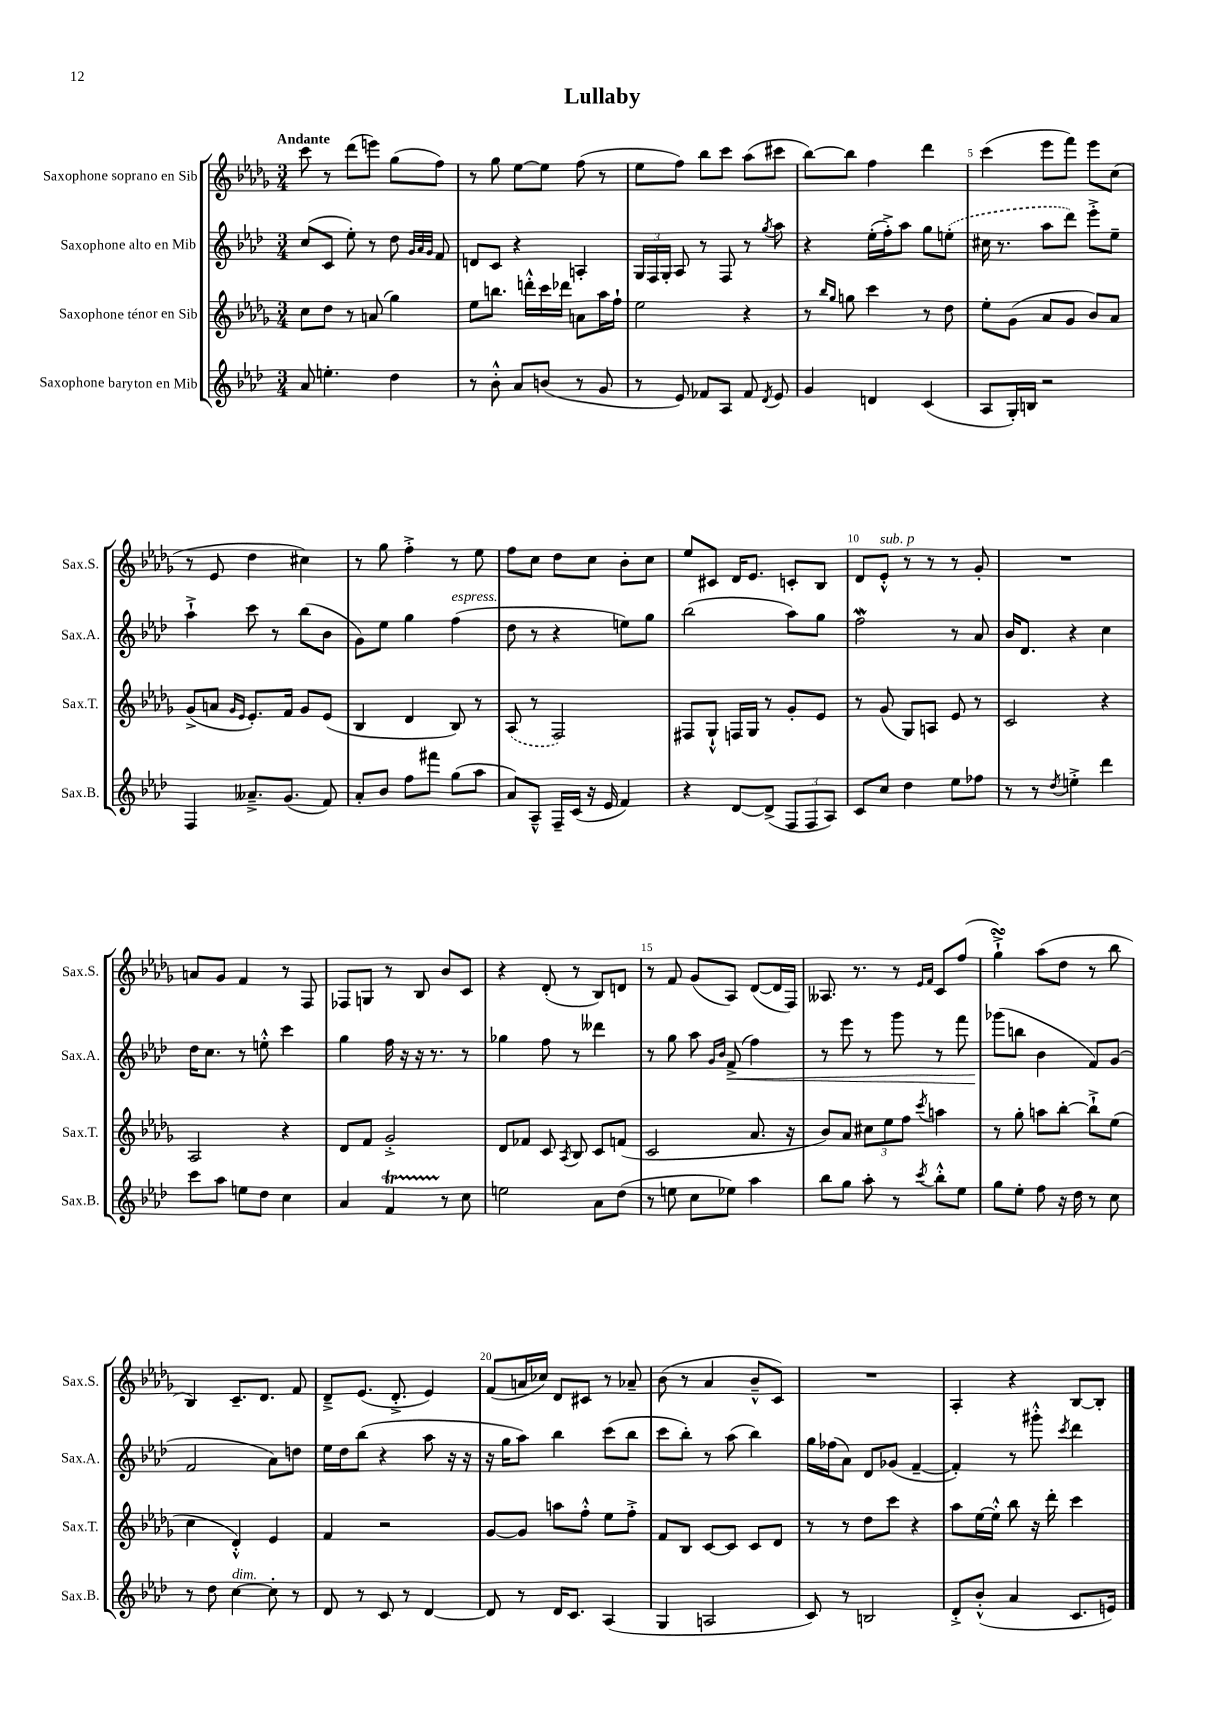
\header { title = "Lullaby" }
<<
\new StaffGroup <<
\new Staff = "s0" \with { instrumentName = "Saxophone soprano en Sib" shortInstrumentName = "Sax.S." } {
    \clef treble \key des \major \numericTimeSignature \time 3/4 \tempo "Andante"
    \autoBeamOff c'''8 r8 des'''8[( e'''8]) ges''8[( f''8]) |
    r8 ges''8 ees''8[~ ees''8] f''8( r8 |
    ees''8[ f''8]) bes''8[ c'''8] aes''8[( cis'''8] |
    bes''8[~) bes''8] f''4 des'''4 |
    c'''4( ees'''8[ f'''8]) ees'''8[ c''8]( |
    r8 ees'8 des''4 cis''4) |
    r8 ges''8 f''4-.-> r8 ees''8 |
    f''8[ c''8] des''8[ c''8] bes'8[-. c''8] |
    ees''8[ cis'8] des'16[ ees'8.] c'8[-. bes8] |
    des'8[ ees'8]-.-^^\markup { \italic "sub. p" } r8 r8 r8 ges'8-. |
    R2. |
    a'8[ ges'8] f'4 r8 f8 |
    fes8[ g8] r8 bes8 bes'8[ c'8] |
    r4 des'8-.( r8 bes8[) d'8] |
    r8 f'8 ges'8[( aes8]) des'8[~( des'16 f16]) |
    aeses8. r8. r8 \grace { ees'16[ f'16] } c'8[ f''8]( |
    ges''4-!->\turn) aes''8[( des''8] r8 bes''8 |
    bes4) c'8.[-- des'8.] f'8 |
    des'8[---> ees'8.]( des'8.-.-> ees'4) |
    f'8[( a'16 ces''16]) des'8[ cis'8] r8 aes'8-- |
    bes'8( r8 aes'4 bes'8[---^ c'8]) |
    R2. |
    aes4-. r4 bes8[~ bes8]-. \bar "|." |
}
\new Staff = "s1" \with { instrumentName = "Saxophone alto en Mib" shortInstrumentName = "Sax.A." } {
    \clef treble \key aes \major \numericTimeSignature \time 3/4
    \autoBeamOff c''8[( c'8] ees''8-.) r8 des''8 \grace { g'32[ aes'32 g'32] } f'8 |
    d'8[ c'8] r4 a4-. |
    \tuplet 3/2 { g16[ f16 g16]-. } aes8 r8 f8 r8 \acciaccatura { g''8 } aes''8 |
    r4 ees''16[-.( f''16-.->) aes''8] g''8[ \once \slurDashed e''8]-.( |
    cis''16 r8. aes''8[ des'''8]) ees'''8[-.-> ees''8]-- |
    aes''4-!-> c'''8 r8 bes''8[( bes'8] |
    g'8[) ees''8] g''4 f''4^\markup { \italic "espress." }( |
    des''8 r8 r4 e''8[) g''8] |
    bes''2( aes''8[) g''8] |
    f''2\mordent r8 aes'8 |
    bes'16[ des'8.] r4 c''4 |
    des''16[ c''8.] r8 e''8-.-^ c'''4 |
    g''4 f''16 r16 r16 r8. r8 |
    ges''4 f''8 r8 deses'''4 |
    r8 g''8 aes''8 \grace { g'16[ bes'16] } f'8->\<( f''4) |
    r8 ees'''8 r8 g'''8 r8 f'''8 |
    ges'''8[\!( b''8] bes'4 f'8[) g'8]( |
    f'2 aes'8[) d''8] |
    ees''16[ des''16 bes''8]( r4 aes''8 r16 r16 |
    r16 g''16[ aes''8]) bes''4 c'''8[( bes''8] |
    c'''8[ bes''8]-.) r8 aes''8( bes''4) |
    g''16[ fes''16( aes'8]) des'8[ ges'8]( f'4~-- |
    f'4-.) r8 gis'''8-.-^ \acciaccatura { c'''8 } des'''4 \bar "|." |
}
\new Staff = "s2" \with { instrumentName = "Saxophone ténor en Sib" shortInstrumentName = "Sax.T." } {
    \clef treble \key des \major \numericTimeSignature \time 3/4
    \autoBeamOff c''8[ des''8] r8 a'8( ges''4) |
    ees''8[ b''8.] d'''16[-.-^ c'''16 des'''16] a'8[ aes''16 f''16]-! |
    ees''2 r4 |
    r8 \grace { bes''16[ ges''16] } g''8 c'''4 r8 des''8 |
    ees''8[-. ges'8]( aes'8[ ges'8] bes'8[) aes'8] |
    ges'8[->( a'8] \grace { ges'16[ ees'16] } ees'8.[-.) f'16] ges'8[ ees'8]( |
    bes4 des'4 bes8) r8 |
    \once \slurDashed aes8( r8 f2) |
    fis8[ ges8]-!-^ f16[ ges16] r8 ges'8[-. ees'8] |
    r8 ges'8( ges8[) a8] ees'8 r8 |
    c'2 r4 |
    aes2 r4 |
    des'8[ f'8] ges'2-.-> |
    des'8[ fes'8] c'8 \acciaccatura { aes8 } bes8 c'8[ f'8]( |
    c'2 aes'8. r16 |
    bes'8[) aes'8] \tuplet 3/2 { cis''8[ ees''8 f''8] } \acciaccatura { c'''8 } a''4 |
    r8 ges''8-. a''8[ bes''8]~-. bes''8[-!-> ees''8]( |
    c''4 des'4-.-^) ees'4 |
    f'4 r2 |
    ges'8[~ ges'8] a''8[ f''8]-.-^ ees''8[ f''8]-.-> |
    f'8[ bes8] c'8[~ c'8] c'8[ des'8] |
    r8 r8 des''8[ c'''8] r4 |
    aes''8[ ees''16~ ees''16]-.-^ bes''8 r16 des'''16-. c'''4 \bar "|." |
}
\new Staff = "s3" \with { instrumentName = "Saxophone baryton en Mib" shortInstrumentName = "Sax.B." } {
    \clef treble \key aes \major \numericTimeSignature \time 3/4
    \autoBeamOff aes'8 e''4.-. des''4 |
    r8 bes'8-.-^ aes'8[ b'8]( r8 g'8 |
    r8 ees'8) fes'8[ aes8] fes'8 \acciaccatura { des'8 } ees'8 |
    g'4 d'4 c'4( |
    aes8[ g16-.) b16] r2 |
    f4 aeses'8.[---> g'8.]( f'8) |
    aes'8[-. bes'8] f''8[ fis'''8] g''8[( aes''8] |
    aes'8[) aes8]---^ f16[-- c'16]( r16 ees'16 f'4) |
    r4 des'8[~ des'8]->( \tuplet 3/2 { f8[ f8 aes8]) } |
    c'8[ c''8] des''4 ees''8[ fes''8] |
    r8 r8 \acciaccatura { des''8 } e''4-.-> des'''4 |
    c'''8[ aes''8] e''8[ des''8] c''4 |
    aes'4 f'4\startTrillSpan r8\stopTrillSpan c''8 |
    e''2 aes'8[ des''8]( |
    r8 e''8 c''8[ ees''8]) aes''4 |
    bes''8[ g''8] aes''8-. r8 \acciaccatura { c'''8 } bes''8[-.-^ ees''8] |
    g''8[ ees''8]-. f''8 r16 des''16 r8 c''8 |
    r8 des''8 c''4~^\markup { \italic "dim." } c''8-. r8 |
    des'8 r8 c'8 r8 des'4~ |
    des'8 r8 des'16[ c'8.] aes4( |
    g4 a2 |
    c'8) r8 b2 |
    des'8[-.-> bes'8]-.-^( aes'4 c'8.[ e'16]) \bar "|." |
}
>>
>>
\layout { \context { \Score \override BarNumber.break-visibility = ##(#f #t #t) barNumberVisibility = #(every-nth-bar-number-visible 5) } }
